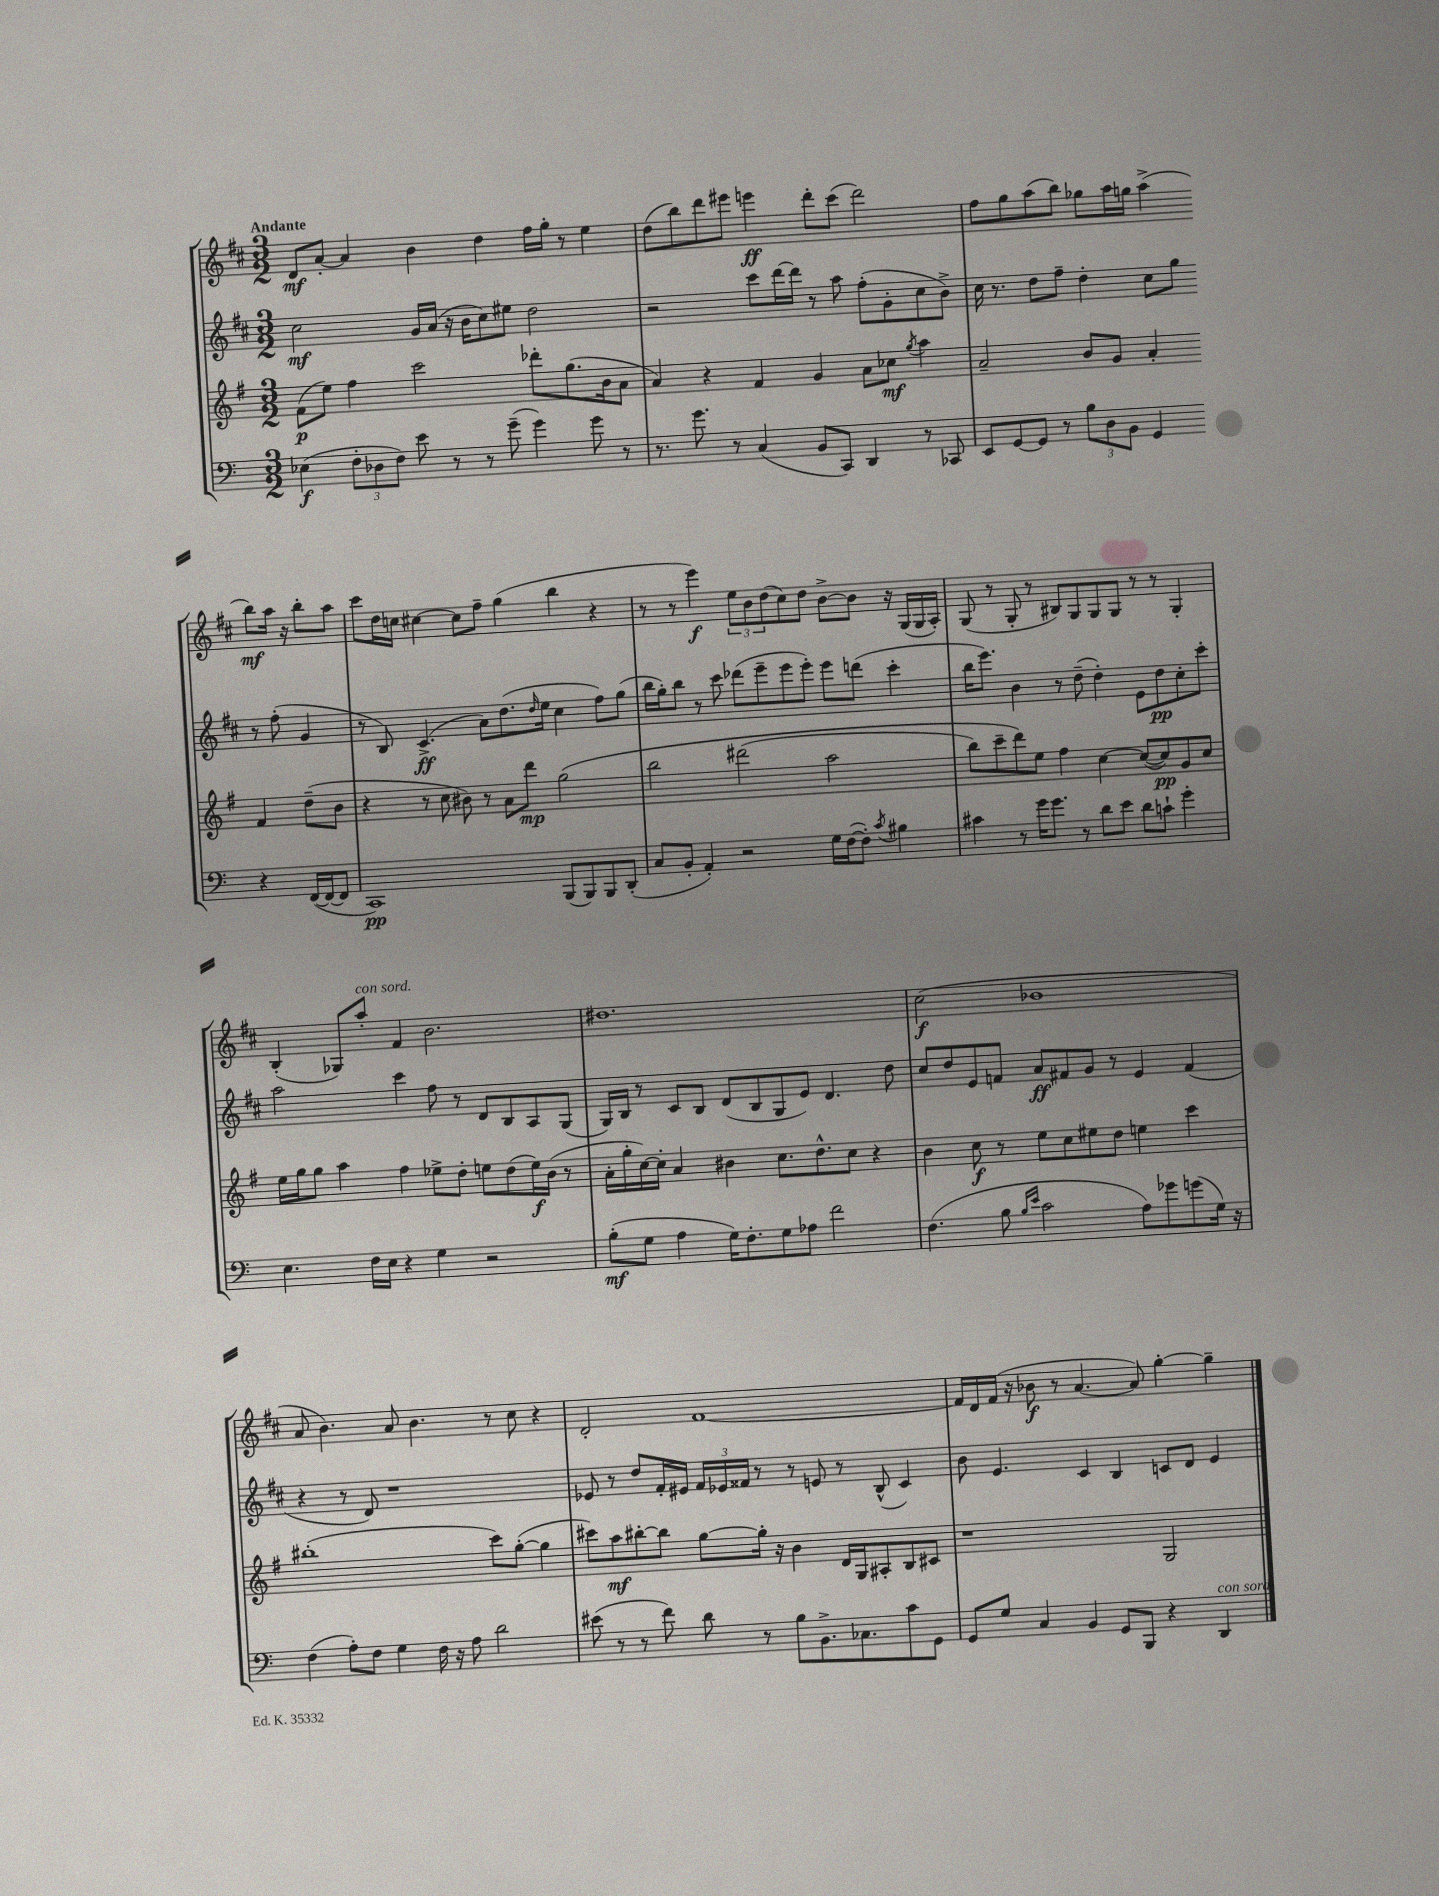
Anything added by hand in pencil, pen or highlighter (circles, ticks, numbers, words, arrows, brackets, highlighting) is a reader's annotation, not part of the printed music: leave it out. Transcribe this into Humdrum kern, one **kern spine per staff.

**kern	**kern	**kern	**kern
*staff4	*staff3	*staff2	*staff1
*clefF4	*clefG2	*clefG2	*clefG2
*k[]	*k[f#]	*k[f#c#]	*k[f#c#]
*M3/2	*M3/2	*M3/2	*M3/2
(4E-	(8f#	2cc#	8d
.	8ee)	.	[8a'
12F'	4ff#	.	4a]
12D-	.	.	.
12F)	.	.	.
8e	2ccc	16g	4b
.	.	(16a	.
8r	.	16r	.
.	.	16b	.
8r	.	8cc#)	4dd
(8g~	.	8ee#	.
4g)	8ddd-'	2dd	16ff#
.	.	.	16gg'
.	(8.gg	.	8r
8g	.	.	4ee
.	16b	.	.
8r	8a	.	.
=	=	=	=
8.r	4a)	2r	(8dd
.	.	.	8bb)
8.g	.	.	.
.	4r	.	8ddd
8r	.	.	8eee#
(4C	4f#	8ccc#	4eee
.	.	[16ddd	.
.	.	16ddd]	.
8BB	4g	8r	8ddd'
8CC)	.	8aa	(8ccc#
4DD	8a	(8ff#'	2ddd)
.	8cc-	8g'	.
.	8qgg	.	.
8r	4aa	8cc#	.
8CC-	.	8b^)	.
=	=	=	=
8EE	2a~	16cc#	8ff#
.	.	8.r	.
[8GG	.	.	8gg
8GG]	.	8dd	(8aa
8r	.	8ff#~	8bb)
12B	8b	4dd'	8gg-
12D	.	.	.
.	8g	.	16aa
12BB	.	.	.
.	.	.	16gg
4GG	4a'	8cc#	(4aa^
.	.	8gg	.
4r	4f#	8r	8bb)
.	.	(8ff#'	16aa
.	.	.	16r
([16FF	(8dd~	4g	8bb'
16FF_	.	.	.
8FF]	8b	.	8aa
=	=	=	=
1CC)	4r	8r	8ccc#
.	.	8B)	16dd
.	.	.	16cc
.	8r	(4.c#^	[4cc#
.	8cc	.	.
.	8b#)	.	8cc#]
.	8r	8a)	8ff#~
.	8a	(8.dd	(4gg
.	8ddd	.	.
.	.	16qqdd	.
.	.	16ee	.
(8BBB	&(2gg	4cc#	4bb
8BBB)	.	.	.
8BBB	.	8ff#)	4r
(8DD'	.	(8gg	.
=	=	=	=
8C	2bb	16bb	8r
.	.	16gg')	.
8BB'	.	8bb	8r
4AA')	.	8r	4eee)
.	.	8ccc#	.
2r	(2ddd#	(8ddd-	12ee
.	.	.	12b
.	.	8eee~	.
.	.	.	(12dd
.	.	8eee	8cc#)
.	.	8eee')	8dd
16G	2aa	8eee	[8b^
([16F	.	.	.
8F'])	.	(8ddd	8b]
8qc	.	.	.
4B#	.	4ccc#'	16r
.	.	.	(16G
.	.	.	16G
.	.	.	16A')
=	=	=	=
4c#	8bb)	16bb	(8G
.	.	8.eee)	.
.	8ccc~	.	8r
8r	8ddd&)	4b	8G'
16g	8ee	.	8r
8.g	.	.	.
.	4ff#	8r	8B#)
8r	.	(8dd~	8G
8d	[4cc	4dd')	8G
8e	.	.	8G
8d	(8cc_	8e	8r
8c`	8cc])	8dd	8r
4g'	8g	8cc#'	4G'
.	8cc	8ccc#'	.
=	=	=	=
4.E	16ee	2aa	(4B'
.	16gg	.	.
.	8gg	.	.
.	4aa	.	8G-)
16F	.	.	8aa'
16E	.	.	.
4r	4ff#	4ccc#	4f#
4G	8ee-^	8ff#	2.b
.	8dd'	8r	.
2r	8ee	8d	.
.	(8dd	8B	.
.	16ee)	8A	.
.	(16b	.	.
.	8r	(8G	.
=	=	=	=
(8B'	16a'	16G)	1.dd#
.	16gg'	16B	.
8G	[16cc)	8r	.
.	16cc']	.	.
4A	4a	8c#	.
.	.	8B	.
16G)	4b#	(8d	.
8.F'	.	.	.
.	.	8B	.
8G	8.cc	8G	.
8A-	.	8e)	.
.	8.dd^^	.	.
2f	.	4.d	.
.	8cc	.	.
.	4r	.	.
.	.	8dd	.
=	=	=	=
(4.F	4b	8cc#	(2cc#
.	.	8dd	.
.	8cc	8e	.
8B	8r	8f	.
16qqB	.	.	.
16qqe	.	.	.
2c	8ee	8a	1b-
.	8cc	8f#	.
.	8ee#	8g	.
.	8dd	8r	.
8A)	4ee	4e	.
8g-	.	.	.
(8g	4ccc	(4f#	.
16G)	.	.	.
16r	.	.	.
=	=	=	=
(4F	(1bb#'	4r	8a
.	.	.	4.b)
8A')	.	8r	.
8F	.	8d)	.
4G	.	1r	8a
.	.	.	4.b
16F	.	.	.
16r	.	.	.
8A	.	.	.
2d	8ccc)	.	8r
.	([8gg'	.	8cc#
.	4gg]	.	4r
=	=	=	=
(8e#	8ccc#)	8e-	2d'
8r	8aa	8r	.
8r	[8bb#'	8dd	.
8f)	8bb#]	16f#'	.
.	.	16e#	.
8d	[8gg	24f#	[1f#
.	.	24e-	.
.	.	24f##	.
8r	16gg']	8r	.
.	16r	.	.
8B	4b	8r	.
8.BB^	.	8e	.
.	16d	8r	.
8.C-	16G	.	.
.	8A#'	(8B^^	.
8c	8B	4c#)	.
8GG	8c#	.	.
=	=	=	=
8GG	1r	8b	16f#]
.	.	.	16d
8G	.	4.e	(16f#
.	.	.	16r
4C	.	.	8b-
.	.	.	8r
4BB	.	4c#	[4.a
8GG	.	4B	.
8BBB	.	.	8a])
4r	2G	8c	[4gg'
.	.	8d	.
4DD	.	4e	4gg~]
==	==	==	==
*-	*-	*-	*-
